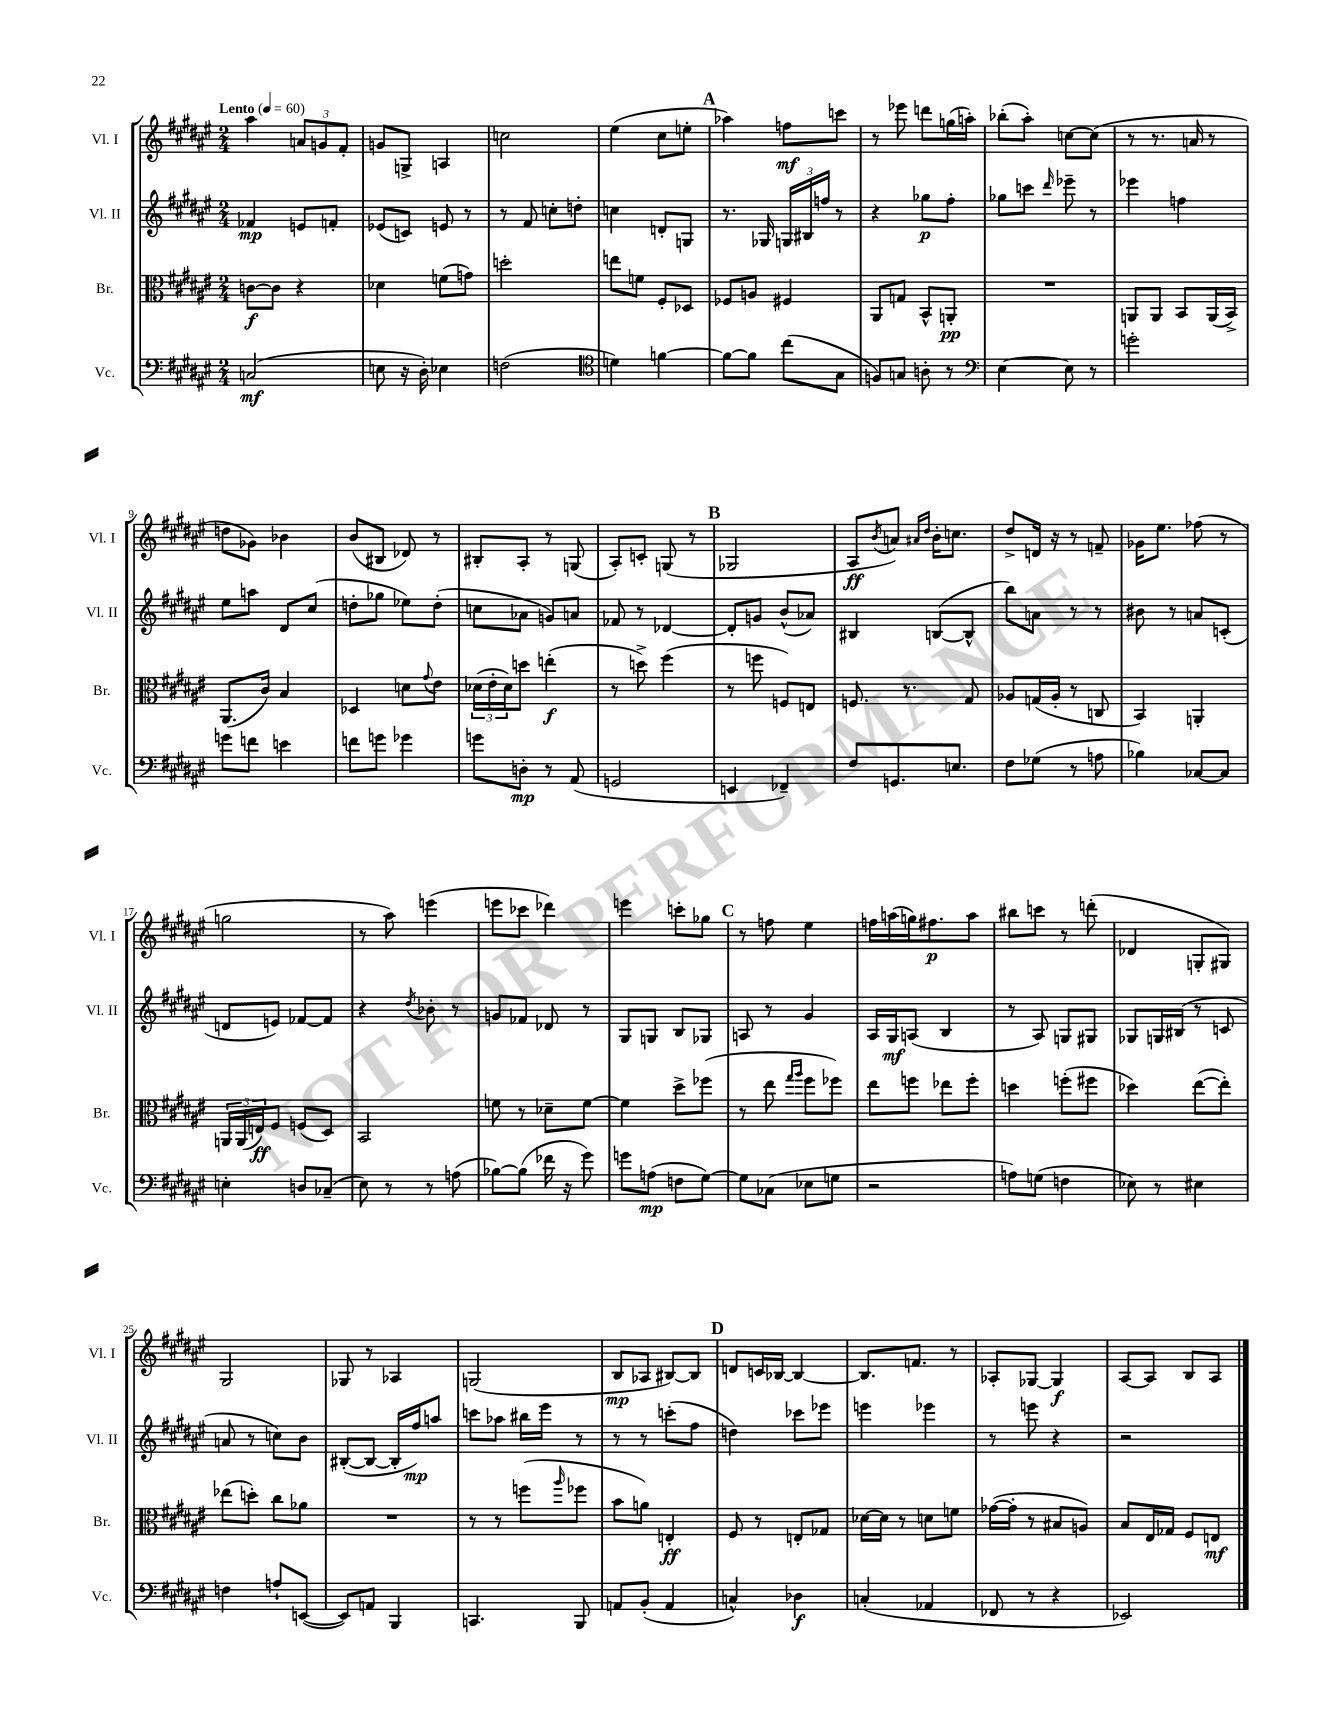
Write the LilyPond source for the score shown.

<<
\new StaffGroup <<
\new Staff = "s0" \with { instrumentName = "Vl. I" shortInstrumentName = "Vl. I" } {
    \clef treble \key fis \major \numericTimeSignature \time 2/4 \tempo "Lento" 4 = 60
    ais''4 \tuplet 3/2 { a'8 g'8 fis'8-. } |
    g'8 g8-> a4 |
    c''2 |
    eis''4( cis''8 e''8-. |
    \mark \markup { \bold "A" } aes''4) f''8\mf c'''8 |
    r8 ees'''8 d'''8 g''16( a''16-.) |
    bes''8-.( ais''8-.) c''8~ c''8( |
    r8 r8. a'16 r8 |
    d''8 ges'8) bes'4 |
    b'8( bis8 des'8) r8 |
    bis8-. ais8-. r8 g8( |
    ais8-.) c'8-. g8( r8 |
    \mark \markup { \bold "B" } ges2 |
    ais8\ff \acciaccatura { b'8 } a'8) \grace { ais'16 dis''16 } b'16-. c''8. |
    dis''8-> d'16 r16 r8 f'8-- |
    ges'16 eis''8. fes''8( r8 |
    g''2 |
    r8 ais''8) e'''4( |
    e'''8 ces'''8 des'''4) |
    e'''4 c'''8-. ges''8 |
    \mark \markup { \bold "C" } r8 f''8 eis''4 |
    f''16 a''16( g''16) fis''8.\p a''8 |
    bis''8 c'''8 r8 d'''8-.( |
    des'4 g8-. gis8) |
    gis2 |
    ges8 r8 aes4 |
    g2( |
    b8\mp aes8 bis8~) bis8 |
    \mark \markup { \bold "D" } d'8 c'16 bes16~ bes4~ |
    bes8. f'8. r8 |
    aes8-. ges8~ ges4\f |
    ais8~ ais8 b8 ais8 \bar "|." |
}
\new Staff = "s1" \with { instrumentName = "Vl. II" shortInstrumentName = "Vl. II" } {
    \clef treble \key fis \major \numericTimeSignature \time 2/4
    fes'4\mp e'8 f'8-. |
    ees'8( c'8) e'8 r8 |
    r8 fis'8 c''8-. d''8-. |
    c''4 d'8-. g8 |
    \mark \markup { \bold "A" } r8. ges16 \tuplet 3/2 { g16 bis16 f''16 } r8 |
    r4 ges''8\p fis''8-. |
    ges''8 c'''8 \grace { dis'''16 } ees'''8-- r8 |
    ees'''4 f''4 |
    eis''8 a''8 dis'8 cis''8( |
    d''8-. ges''8 ees''8) d''8-.( |
    c''8 aes'8 g'8) a'8 |
    fes'8 r8 des'4~ |
    \mark \markup { \bold "B" } des'8-. g'8 b'8-^( aes'8) |
    bis4 b8~( b8-^ |
    b''8) a'8 r8 r8 |
    bis'8 r8 a'8 c'8-.( |
    d'8 e'8) fes'8~ fes'8 |
    r4 \acciaccatura { dis''8 } bes'8-. r8 |
    g'8 fes'8 des'8 r8 |
    gis8 g8 b8 ges8 |
    \mark \markup { \bold "C" } a8 r8 gis'4 |
    ais16 gis16\mf a8( b4 |
    r8 ais8) g8 gis8 |
    ges8 g16 bis16( r8 c'8 |
    a'8 r8 c''8) b'8 |
    bis8~-.( bis8~ bis16-. fis''16\mp) a''8 |
    c'''8 aes''8 bis''16 eis'''16 r8 |
    r8 r8 c'''8-.( fis''8 |
    \mark \markup { \bold "D" } d''4) ces'''8 ees'''8 |
    e'''4 ees'''4 |
    r8 e'''8 r4 |
    r2 \bar "|." |
}
\new Staff = "s2" \with { instrumentName = "Br." shortInstrumentName = "Br." } {
    \clef alto \key fis \major \numericTimeSignature \time 2/4
    c'8~\f c'8 r4 |
    des'4 f'8( g'8) |
    d''2-. |
    e''8 f'8 fis8-. des8 |
    \mark \markup { \bold "A" } fes8 a8 fis4 |
    ais,8 g8 b,8-^ a,8-.\pp |
    R2 |
    a,8 a,8 b,8 a,16( b,16->) |
    ais,8.( cis'16) b4 |
    des4 d'8 \appoggiatura { gis'8 } eis'8 |
    \tuplet 3/2 { des'16( eis'16-. des'16) } d''8 e''4-.\f( |
    r8 d''8->) fis''4( |
    \mark \markup { \bold "B" } r8 f''8 f8) e8 |
    f8. r8. gis8 |
    aes8 g16( aes16-. r8 c8 |
    b,4) a,4-. |
    \tuplet 3/2 { a,16 a,16( e16\ff) } fis8 f8( dis8) |
    b,2 |
    f'8 r8 des'8-- f'8~ |
    f'4 dis''8-> fes''8( |
    \mark \markup { \bold "C" } r8 eis''8 \grace { gis''16 ais''16 } fis''8 fes''8) |
    eis''8 f''8 ees''8 f''8-. |
    d''4 f''8-.( fis''8 |
    des''4) eis''8~( eis''8-.) |
    ees''8( d''8-.) cis''8 aes'8 |
    R2 |
    r8 r8 f''8( \grace { ais''16 } fes''8 |
    b'8 a'8) e4-.\ff |
    \mark \markup { \bold "D" } fis8 r8 e8-. ges8 |
    des'16~ des'16 r8 d'8 f'8 |
    ges'16~( ges'16-. r8 bis8 a8) |
    b8 eis16 ges16 fis8 e8\mf \bar "|." |
}
\new Staff = "s3" \with { instrumentName = "Vc." shortInstrumentName = "Vc." } {
    \clef bass \key fis \major \numericTimeSignature \time 2/4
    c2\mf( |
    e8 r16 dis16-.) ees4 |
    f2( |
    \clef tenor d'4) f'4~ |
    \mark \markup { \bold "A" } f'8~ f'8 cis''8( gis8 |
    f8) g8 a8-. r8 |
    \clef bass eis4~ eis8 r8 |
    g'2-. |
    g'8 f'8 e'4 |
    f'8 g'8 ges'4 |
    g'8 d8-.\mp r8 ais,8( |
    g,2 |
    \mark \markup { \bold "B" } e,4 fes,4--) |
    fis8 g,8. e8. |
    fis8 ges8( r8 a8 |
    bes4) ces8~ ces8 |
    e4-. d8 ces8--( |
    eis8) r8 r8 a8( |
    bes8~) bes8( fes'16 r16 gis'8) |
    g'8 a8\mp( f8 gis8~) |
    \mark \markup { \bold "C" } gis8 ces8( ees8 g8 |
    r2 |
    a8) g8( f4 |
    ees8) r8 eis4 |
    f4 a8-! e,8~( |
    e,8) a,8 b,,4 |
    c,4. b,,8 |
    a,8 b,8-.( a,4 |
    \mark \markup { \bold "D" } c4-^) des4\f |
    c4-.( aes,4 |
    fes,8 r8 r4 |
    ees,2) \bar "|." |
}
>>
>>
